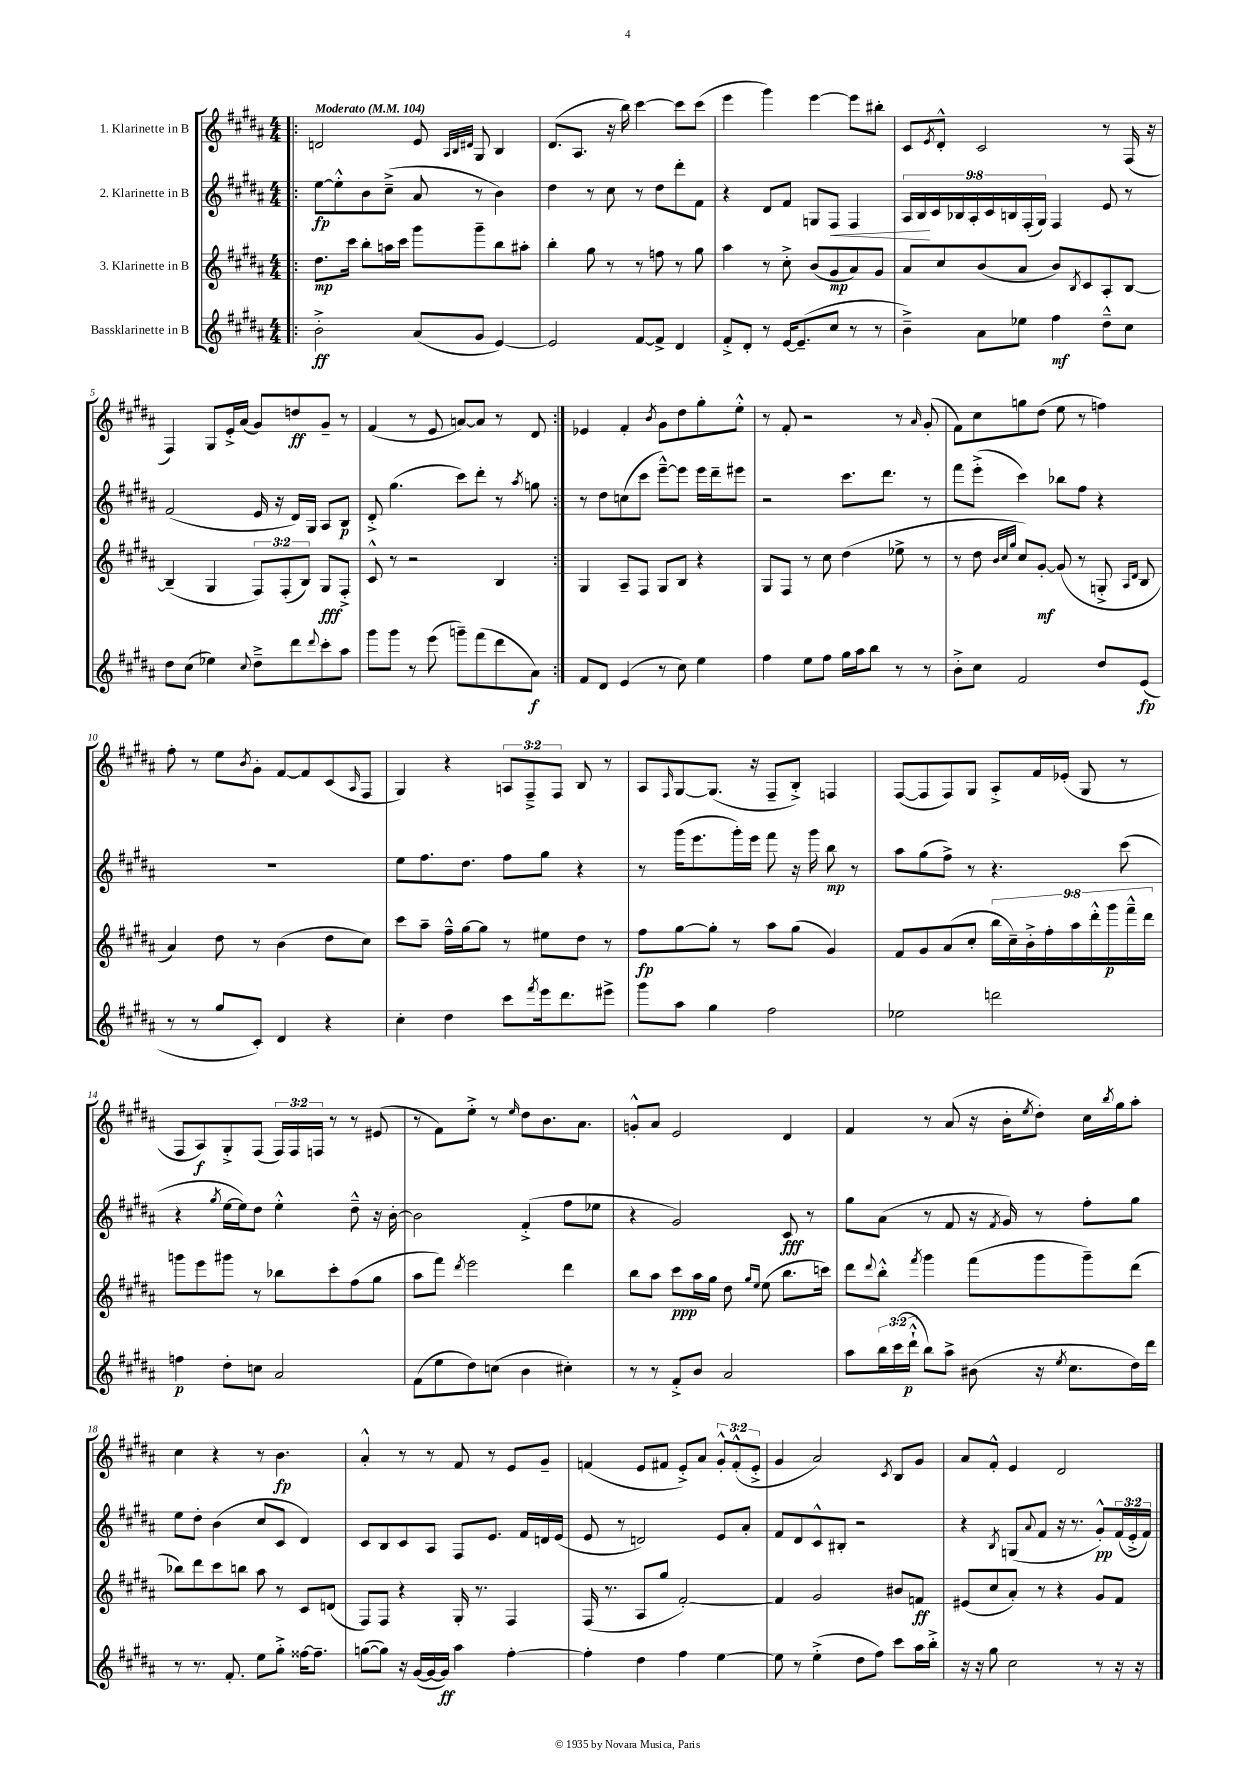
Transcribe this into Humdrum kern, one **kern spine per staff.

**kern	**dynam	**kern	**dynam	**kern	**dynam	**kern	**dynam
*part4	*part4	*part3	*part3	*part2	*part2	*part1	*part1
*staff4	*staff4	*staff3	*staff3	*staff2	*staff2	*staff1	*staff1
*I"Bassklarinette in B	*	*I"3. Klarinette in B	*	*I"2. Klarinette in B	*	*I"1. Klarinette in B	*
*clefG2	*	*clefG2	*	*clefG2	*	*clefG2	*
*k[f#c#g#d#a#]	*	*k[f#c#g#d#a#]	*	*k[f#c#g#d#a#]	*	*k[f#c#g#d#a#]	*
*M4/4	*	*M4/4	*	*M4/4	*	*M4/4	*
*MM104	*	*MM104	*	*MM104	*	*MM104	*
=1!|:	=1!|:	=1!|:	=1!|:	=1!|:	=1!|:	=1!|:	=1!|:
!	!	!	!	!	!	!LO:TX:a:B:t=Moderato	!
2b'^\	ff	8.dd#\L	mp	[8ee\L	fp	2dn/	.
.	.	.	.	8ee'^^\]	.	.	.
.	.	16ccc#\Jk	.	.	.	.	.
.	.	8bb'\L	.	8b\	.	.	.
.	.	16aan\L	.	(8cc#~^\J	.	.	.
.	.	16ccc#\JJ	.	.	.	.	.
(8a#/L	.	8ggg#\L	.	8a#/	.	8e/	.
.	.	.	.	.	.	32qqA#/LLL	.
.	.	.	.	.	.	32qqB/	.
.	.	.	.	.	.	32qqd#X/JJJ	.
8g#/J	.	8ggg#~\	.	8r	.	8G#/	.
[4e/)	.	8bb\	.	4b\)	.	4B/	.
.	.	8aa#X'\J	.	.	.	.	.
=2	=2	=2	=2	=2	=2	=2	=2
2e/]	.	4bb'\	.	4dd#\	.	(8.d#/L	.
.	.	.	.	.	.	8.A#/J	.
.	.	8gg#\	.	8r	.	.	.
.	.	8r	.	8cc#\	.	16r	.
.	.	.	.	.	.	16bb\)	.
[8f#/L	.	8r	.	8r	.	[4ccc#\	.
8f#^/J]	.	8ffn\	.	8dd#\L	.	.	.
4d#/	.	8r	.	8ddd#'\	.	8ccc#\L]	.
.	.	8gg#\	.	8f#\J	.	(8ccc#\J	.
=3	=3	=3	=3	=3	=3	=3	=3
8f#'^/L	.	4aa#\	.	4r	.	4eee\	.
8d#'/J	.	.	.	.	.	.	.
8r	.	8r	.	8d#/L	.	4ggg#\)	.
[16e/KL	.	8cc#'^\	.	8f#/J	.	.	.
(8.e~/]	.	.	.	.	.	.	.
.	.	(8b/L	.	8Gn/L	.	[4eee\	.
!	!	!	!	!	!LO:HP:b	!	!
8cc#/J	.	8g#/	mp	8F#/J	<	.	.
8r	.	8a#/)	.	4F#/	.	8eee\L]	.
8r	.	8g#/J	.	.	.	8bb#X'\J	.
=4	=4	=4	=4	=4	=4	=4	=4
4b~^\)	.	8a#/L	.	18A#/LL	.	8c#/L	.
.	.	.	.	18B/	.	.	.
.	.	.	.	18c#/	[	.	.
.	.	.	.	.	.	8qe/	.
.	.	8cc#/	.	.	.	8d#'^^/J	.
.	.	.	.	18B-X/	.	.	.
.	.	.	.	18A#'/	.	.	.
8a#\L	.	(8b/	.	.	.	2c#/	.
.	.	.	.	18c#/	.	.	.
.	.	.	.	18Bn/	.	.	.
8ee-X\J	.	8a#/J	.	.	.	.	.
.	.	.	.	(18F#'/	.	.	.
.	.	.	.	18G#/JJ)	.	.	.
4ff#\	mf	8b/L)	.	4F#/	.	.	.
.	.	8qB/	.	.	.	.	.
.	.	8c#/	.	.	.	.	.
8dd#~^^\L	.	8A#'/	.	8e/	.	8r	.
8cc#\J	.	[8B/J	.	8r	.	(16F#/	.
.	.	.	.	.	.	16r	.
!!LO:LB:g=z
=5	=5	=5	=5	=5	=5	=5	=5
8dd#\L	.	(4B~/]	.	(2f#/	.	4F#/)	.
(8cc#\J	.	.	.	.	.	.	.
4ee-X\)	.	4G#/	.	.	.	8G#/L	.
.	.	.	.	.	.	16e'^/L	.
.	.	.	.	.	.	(16a#/JJ	.
8qqcc#/	.	.	.	.	.	.	.
8dd#~^\L	.	12F#/L)	.	16e/	.	8g#/L)	.
.	.	.	.	16r	.	.	.
.	.	(12F#'/	.	.	.	.	.
8ddd#\	.	.	.	16d#/LL)	.	8ddn/	ff
.	.	12B/J)	.	.	.	.	.
.	.	.	.	16G#/JJ	.	.	.
8qqddd#/	.	.	.	.	.	.	.
8ccc#'\	.	8G#/L	fff	8A#/L	.	8g#~/J	.
8aa#\J	.	8F#'^/J	.	8B/J	p	8r	.
=6	=6	=6	=6	=6	=6	=6	=6
8ggg#\L	.	8c#^^/	.	8d#'^/	.	(4f#/	.
8ggg#\J	.	8r	.	(4.gg#\	.	.	.
8r	.	2r	.	.	.	8r	.
(8eee\	.	.	.	.	.	8e/	.
8gggn~\L)	.	.	.	8ccc#\L)	.	[8an/L)	.
(8fff#\	.	.	.	8ddd#'\J	.	8a/J]	.
8ddd#\	.	4B/	.	8r	.	8r	.
.	.	.	.	8qaa#/	.	.	.
8a#\J)	f	.	.	8ggn\	.	8d#/	.
=7:|!	=7:|!	=7:|!	=7:|!	=7:|!	=7:|!	=7:|!	=7:|!
8f#/L	.	4G#/	.	8r	.	4e-X/	.
8d#/J	.	.	.	8dd#\L	.	.	.
(4e/	.	8A#~/L	.	(8ccn\	.	4f#'/	.
.	.	8F#/J	.	8ccc#\J	.	.	.
.	.	.	.	.	.	8qb/	.
8r	.	8G#/L	.	[8eee~^^\L)	.	8g#\L	.
8cc#\)	.	8B/J	.	8eee\J]	.	8dd#\	.
4ee\	.	4r	.	16eee\LL	.	8gg#'\	.
.	.	.	.	16ddd#~\J	.	.	.
.	.	.	.	8eee#X\J	.	8ee'^^\J	.
=8	=8	=8	=8	=8	=8	=8	=8
4ff#\	.	8G#/L	.	2r	.	8r	.
.	.	8F#/J	.	.	.	8f#'/	.
8ee\L	.	8r	.	.	.	2r	.
8ff#\J	.	8cc#\	.	.	.	.	.
16gg#\LL	.	(4dd#\	.	8.ccc#\L	.	.	.
16aa#\J	.	.	.	.	.	.	.
8bb\J	.	.	.	.	.	.	.
.	.	.	.	8.ddd#\J	.	.	.
8r	.	8ee-X^\	.	.	.	8r	.
.	.	.	.	.	.	16qqa#/	.
8r	.	8r	.	8r	.	(8g#'/	.
=9	=9	=9	=9	=9	=9	=9	=9
8b'^\L	.	8r	.	8fff#\L	.	8f#\L)	.
8cc#\J	.	8dd#\	.	(8eee'^\J	.	8cc#\	.
.	.	32qqb/LLL	.	.	.	.	.
.	.	32qqcc#/	.	.	.	.	.
.	.	32qqgg#/JJJ	.	.	.	.	.
2f#/	.	8cc#/L)	.	4ccc#\)	.	8ggn\	.
.	.	[8g#'/J	mf	.	.	(8dd#\J	.
.	.	(8g#/]	.	8bb-X\L	.	8ee\	.
.	.	8r	.	8ff#\J	.	8r	.
8dd#/L	.	8Gn'^/	.	4r	.	4ffn\)	.
.	.	16qqA#/LL	.	.	.	.	.
.	.	16qqd#/JJ	.	.	.	.	.
(8e/J	fp	8B/	.	.	.	.	.
!!LO:LB:g=z
=10	=10	=10	=10	=10	=10	=10	=10
8r	.	4a#/)	.	1r	.	8ff#'\	.
8r	.	.	.	.	.	8r	.
8gg#/L	.	8dd#\	.	.	.	8ee\L	.
.	.	.	.	.	.	8qb/	.
8c#'/J)	.	8r	.	.	.	8g#'\J	.
4d#/	.	(4b\	.	.	.	[8f#/L	.
.	.	.	.	.	.	8f#/]	.
4r	.	8dd#\L	.	.	.	(8c#/	.
.	.	.	.	.	.	16qqA#/	.
.	.	8cc#\J)	.	.	.	8F#/J	.
=11	=11	=11	=11	=11	=11	=11	=11
4cc#'\	.	8ccc#\L	.	8ee\L	.	4G#/)	.
.	.	8aa#~\J	.	8.ff#\	.	.	.
4dd#\	.	16ff#~^^\LL	.	.	.	4r	.
.	.	[16gg#\J	.	8.dd#\J	.	.	.
.	.	8gg#\J]	.	.	.	.	.
8ccc#\L	.	8r	.	8ff#\L	.	12An/L	.
.	.	.	.	.	.	12F#~^/	.
8qfff#/	.	.	.	.	.	.	.
16eee\k	.	8ee#X\L	.	8gg#\J	.	.	.
.	.	.	.	.	.	12F#/J	.
8.ddd#\	.	.	.	.	.	.	.
.	.	8dd#\J	.	4r	.	8B/	.
8eee#X^\J	.	8r	.	.	.	8r	.
=12	=12	=12	=12	=12	=12	=12	=12
8ggg#\L	.	8ff#\L	fp	8r	.	8A#/L	.
.	.	.	.	.	.	16qqF#/	.
8aa#\J	.	[8gg#\	.	(16ggg#\KL	.	[8G#/	.
.	.	.	.	8.eee\	.	.	.
4gg#\	.	8gg#'\J]	.	.	.	(8.G#/J]	.
.	.	8r	.	16ggg#'\L)	.	.	.
.	.	.	.	16eee\JJ	.	16r	.
2ff#\	.	8aa#\L	.	8fff#\	.	8F#~/L	.
.	.	(8gg#\J	.	16r	.	8B'^/J)	.
.	.	.	.	16ggg#\	.	.	.
.	.	4g#/)	.	8bb\	mp	4Fn/	.
.	.	.	.	8r	.	.	.
=13	=13	=13	=13	=13	=13	=13	=13
2ee-X\	.	8f#/L	.	8aa#\L	.	([8F#/L	.
.	.	8g#/	.	(8gg#\	.	8F#/]	.
.	.	(8a#/	.	8ff#^\J)	.	8F#/)	.
.	.	8cc#'/J	.	8r	.	8G#/J	.
2dddn\	.	18bb\LL	.	4.r	.	8A#'^/L	.
.	.	18cc#~\)	.	.	.	.	.
.	.	18b'^\	.	.	.	.	.
.	.	.	.	.	.	16f#/L	.
.	.	18ff#'\	.	.	.	.	.
.	.	.	.	.	.	(16e-X'/JJ	.
.	.	18aa#\	.	.	.	.	.
.	.	.	.	.	.	8G#/	.
.	.	18ddd#'^^\	.	.	.	.	.
.	.	18ggg#\	p	.	.	.	.
.	.	.	.	(8ccc#\	.	8r	.
.	.	18fff#~^^\	.	.	.	.	.
.	.	18ddd#\JJ	.	.	.	.	.
!!LO:LB:g=z
=14	=14	=14	=14	=14	=14	=14	=14
4ffn\	p	8gggn\L	.	4r	.	8F#/L	.
.	.	8eee\	.	.	.	8A#/)	f
.	.	.	.	8qgg#/	.	.	.
8dd#'\L	.	8ggg#X\J	.	[16ee\LL	.	8G#'^/	.
.	.	.	.	16ee\J])	.	.	.
8ccn\J	.	8r	.	8dd#\J	.	(8F#/J	.
2a#/	.	8bb-X\L	.	4ee'^^\	.	24F#/LL)	.
.	.	.	.	.	.	24F#/	.
.	.	.	.	.	.	24Fn/JJ	.
.	.	8ccc#'\	.	.	.	8r	.
.	.	(8ff#\	.	8dd#~^^\	.	8r	.
.	.	8gg#\J	.	16r	.	(8e#X/	.
.	.	.	.	[16b'\	.	.	.
=15	=15	=15	=15	=15	=15	=15	=15
(8f#\L	.	8aa#\L	.	2b\]	.	8r	.
8ee\	.	8fff#\J)	.	.	.	8f#\L)	.
.	.	8qddd#/	.	.	.	.	.
8dd#\)	.	2eee\	.	.	.	8ee'^\J	.
(8ccn\J	.	.	.	.	.	8r	.
.	.	.	.	.	.	16qqee/	.
4b\	.	.	.	(4f#'^/	.	8dd#\L	.
.	.	.	.	.	.	8.b\	.
4cc#X'\)	.	4ddd#\	.	8ff#\L	.	.	.
.	.	.	.	.	.	8.a#\J	.
.	.	.	.	8ee-X\J	.	.	.
=16	=16	=16	=16	=16	=16	=16	=16
8r	.	8bb\L	.	4r	.	8gn'^^/L	.
8r	.	8aa#\J	.	.	.	8a#/J	.
8f#'^/L	.	8ccc#\L	ppp	2g#/)	.	2e/	.
8b/J	.	16aa#\L	.	.	.	.	.
.	.	16gg#\JJ	.	.	.	.	.
2a#/	.	8dd#\	.	.	.	.	.
.	.	16qqgg#/LL	.	.	.	.	.
.	.	16qqee/JJ	.	.	.	.	.
.	.	(8ee\	.	.	.	.	.
.	.	8.bb\L	.	8c#/	fff	4d#/	.
.	.	.	.	8r	.	.	.
.	.	16cccn\Jk)	.	.	.	.	.
=17	=17	=17	=17	=17	=17	=17	=17
8aa#\L	.	8ddd#\L	.	8gg#\L	.	4f#/	.
.	.	8qqddd#/	.	.	.	.	.
24bb\L	.	8bb'^^\J	.	(8a#\J	.	.	.
(24ccc#\	.	.	.	.	.	.	.
24ddd#`^^\JJ	p	.	.	.	.	.	.
.	.	8qfff#/	.	.	.	.	.
8bb\L)	.	4ggg#\	.	8r	.	8r	.
8aa#^\J	.	.	.	8f#/	.	(8a#/	.
(8b#X\	.	(8fff#\L	.	16r	.	16r	.
.	.	.	.	8qf#/	.	.	.
.	.	.	.	16g#/)	.	16b'\KL	.
.	.	.	.	.	.	8qee/	.
16r	.	8ggg#\	.	8r	.	8dd#'\J)	.
8qee/	.	.	.	.	.	.	.
8.cc#\L	.	.	.	.	.	.	.
.	.	8ggg#~\)	.	8ff#'\L	.	16cc#\LL	.
.	.	.	.	.	.	8qbb/	.
.	.	.	.	.	.	16gg#\J	.
16dd#\L)	.	(8ddd#\J	.	8gg#\J	.	8aa#'\J	.
16ddd#\JJ	.	.	.	.	.	.	.
!!LO:LB:g=z
=18	=18	=18	=18	=18	=18	=18	=18
8r	.	8bb-X\L)	.	8ee\L	.	4cc#\	.
8.r	.	8ddd#\	.	8dd#'\J	.	.	.
.	.	8ccc#\	.	(4b\	.	4r	.
8.f#'/	.	.	.	.	.	.	.
.	.	8bbn\J	.	.	.	.	.
8ee\L	.	8aa#\	.	8cc#/L	.	8r	.
8gg#'^\J	.	8r	.	8c#/J	.	4.b\	fp
[16ff##X\KL	.	8c#/L	.	4d#/)	.	.	.
8.ff##~\J]	.	.	.	.	.	.	.
.	.	(8dn/J	.	.	.	.	.
=19	=19	=19	=19	=19	=19	=19	=19
([8ggn\L	.	8F#/L)	.	8c#/L	.	4a#'^^/	.
8gg\J])	.	8F#/J	.	8B/	.	.	.
16r	.	4r	.	8c#/	.	8r	.
([16g#/LL	.	.	.	.	.	.	.
16g#/_	.	.	.	8A#/J	.	8r	.
16g#/JJ])	ff	.	.	.	.	.	.
4aa#\	.	16G#'/	.	8F#/L	.	8f#/	.
.	.	8.r	.	.	.	.	.
.	.	.	.	8.e/J	.	8r	.
[4ff#'\	.	4F#/	.	.	.	8e/L	.
.	.	.	.	16f#/LL	.	.	.
.	.	.	.	16dn/	.	8g#~/J	.
.	.	.	.	(16e/JJ	.	.	.
=20	=20	=20	=20	=20	=20	=20	=20
4ff#'\]	.	(16F#/	.	8e/	.	(4fn/	.
.	.	8.r	.	.	.	.	.
.	.	.	.	8r	.	.	.
4dd#\	.	8A#/L	.	2dn/)	.	8e/L	.
.	.	8gg#/J	.	.	.	8f#X/J	.
4ff#\	.	[2f#'/)	.	.	.	8e'^/L)	.
.	.	.	.	.	.	8a#/J	.
[4ee\	.	.	.	8e/L	.	12g#'^^/L	.
.	.	.	.	.	.	(12f#'^^/	.
.	.	.	.	8a#'/J	.	.	.
.	.	.	.	.	.	12e'^/J	.
=21	=21	=21	=21	=21	=21	=21	=21
8ee\]	.	4f#/]	.	8f#/L	.	4g#/	.
8r	.	.	.	8d#/	.	.	.
(4ee'^\	.	2g#/	.	8c#^^/	.	2a#/)	.
.	.	.	.	8B#X'/J	.	.	.
8dd#\L	.	.	.	2r	.	.	.
8ff#\J)	.	.	.	.	.	.	.
.	.	.	.	.	.	8qc#/	.
8ccc#\L	.	8b#X/L	.	.	.	8B/L	.
16aa#\L	.	8fn/J	ff	.	.	8g#/J	.
16bb'^\JJ	.	.	.	.	.	.	.
=22	=22	=22	=22	=22	=22	=22	=22
16r	.	(8e#X/L	.	4r	.	8a#/L	.
16r	.	.	.	.	.	.	.
8gg#\	.	8cc#/	.	.	.	8f#'^^/J	.
.	.	.	.	8qB/	.	.	.
2cc#\	.	8a#'/J)	.	(8Gn/L	.	4e/	.
.	.	.	.	8qqa#/	.	.	.
.	.	8r	.	8f#/J	.	.	.
.	.	4r	.	16r	.	2d#/	.
.	.	.	.	8.r	.	.	.
8r	.	8g#/L	.	8g#'^^/L)	pp	.	.
16r	.	8f#/J	.	(24f#/L	.	.	.
.	.	.	.	24e'^/	.	.	.
16r	.	.	.	.	.	.	.
.	.	.	.	24f#/JJ)	.	.	.
==	==	==	==	==	==	==	==
*-	*-	*-	*-	*-	*-	*-	*-
